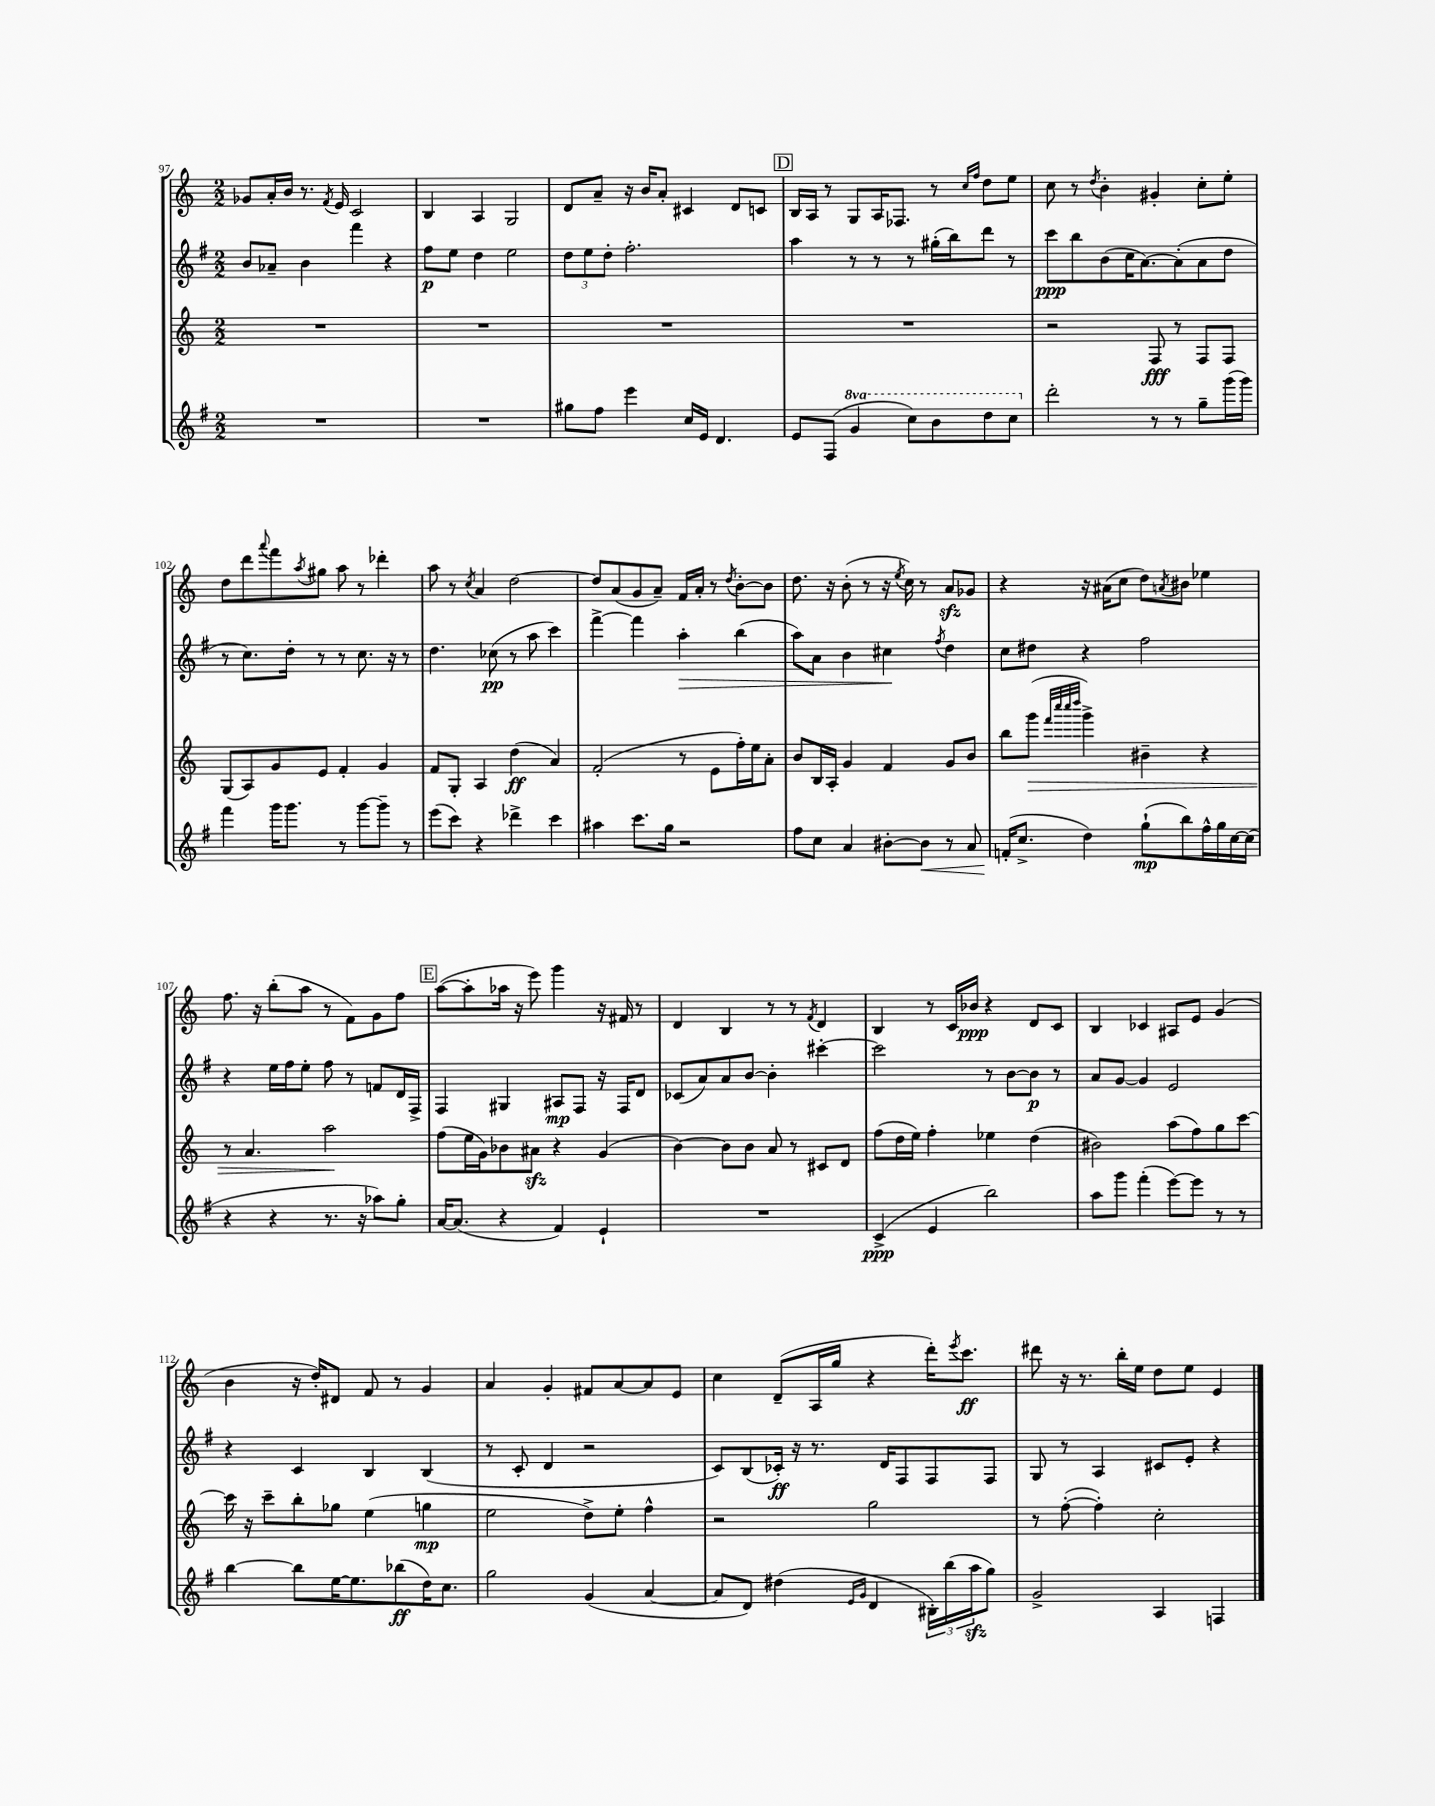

**kern	**dynam	**kern	**dynam	**kern	**dynam	**kern	**dynam
*part4	*part4	*part3	*part3	*part2	*part2	*part1	*part1
*staff4	*staff4	*staff3	*staff3	*staff2	*staff2	*staff1	*staff1
*clefG2	*	*clefG2	*	*clefG2	*	*clefG2	*
*k[f#]	*	*k[]	*	*k[f#]	*	*k[]	*
*M2/2	*	*M2/2	*	*M2/2	*	*M2/2	*
=97	=97	=97	=97	=97	=97	=97	=97
1r	.	1r	.	8b/L	.	8g-X/L	.
.	.	.	.	8a-X~/J	.	16a'/L	.
.	.	.	.	.	.	16b/JJ	.
.	.	.	.	4b\	.	8.r	.
.	.	.	.	.	.	8qf/	.
.	.	.	.	.	.	16e/	.
.	.	.	.	4fff#\	.	2c/	.
.	.	.	.	4r	.	.	.
=98	=98	=98	=98	=98	=98	=98	=98
1r	.	1r	.	8ff#\L	p	4B/	.
.	.	.	.	8ee\J	.	.	.
.	.	.	.	4dd\	.	4A/	.
.	.	.	.	2ee\	.	2G/	.
=99	=99	=99	=99	=99	=99	=99	=99
8gg#X\L	.	1r	.	12dd\L	.	8d/L	.
.	.	.	.	12ee\	.	.	.
8ff#\J	.	.	.	.	.	8a~/J	.
.	.	.	.	12dd'\J	.	.	.
4eee\	.	.	.	2.ff#'\	.	16r	.
.	.	.	.	.	.	16b/KL	.
.	.	.	.	.	.	8a'/J	.
16cc/LL	.	.	.	.	.	4c#X/	.
16e/JJ	.	.	.	.	.	.	.
4.d/	.	.	.	.	.	.	.
.	.	.	.	.	.	8d/L	.
.	.	.	.	.	.	8cn/J	.
!!LO:REH:place=s1:t=D
=100	=100	=100	=100	=100	=100	=100	=100
8e/L	.	1r	.	4aa\	.	16B/LL	.
.	.	.	.	.	.	16A/JJ	.
(8F#/J	.	.	.	.	.	8r	.
*8va	*	*	*	*	*	*	*
4gg/	.	.	.	8r	.	8G/L	.
.	.	.	.	8r	.	16A/K	.
.	.	.	.	.	.	8.F-X/J	.
8ccc\L)	.	.	.	8r	.	.	.
8bb\	.	.	.	(16gg#X'\LL	.	8r	.
.	.	.	.	16bb\J)	.	.	.
.	.	.	.	.	.	16qqcc/LL	.
.	.	.	.	.	.	16qqff/JJ	.
8ddd\	.	.	.	8ddd\J	.	8dd\L	.
8ccc\J	.	.	.	8r	.	8ee\J	.
=101	=101	=101	=101	=101	=101	=101	=101
*X8va	*	*	*	*	*	*	*
2ddd'\	.	2r	.	8ccc\L	ppp	8cc\	.
.	.	.	.	8bb\	.	8r	.
.	.	.	.	.	.	8qdd/	.
.	.	.	.	(8b\	.	4b'\	.
.	.	.	.	16cc\K	.	.	.
.	.	.	.	[8.a\)	.	.	.
8r	.	8F/	fff	.	.	4g#X'/	.
8r	.	8r	.	(8a'\]	.	.	.
8gg~\L	.	8F/L	.	8a\	.	8cc'\L	.
(16ggg\L	.	8F/J	.	8dd\J	.	8ee'\J	.
16ggg\JJ)	.	.	.	.	.	.	.
!!LO:LB:g=z
=102	=102	=102	=102	=102	=102	=102	=102
4fff#\	.	(8G/L	.	8r	.	8dd\L	.
.	.	8A/)	.	8.cc\L)	.	8ddd\	.
.	.	.	.	.	.	8qqaaa/	.
16ggg\KL	.	8g/	.	.	.	8fff\	.
8.ggg\J	.	.	.	16dd'\Jk	.	.	.
.	.	.	.	.	.	8qaa/	.
.	.	8e/J	.	8r	.	8gg#X\J	.
8r	.	4f'/	.	8r	.	8aa\	.
[8ggg\L	.	.	.	8.cc\	.	8r	.
8ggg~\J]	.	4g/	.	.	.	4ddd-X'\	.
.	.	.	.	16r	.	.	.
8r	.	.	.	8r	.	.	.
=103	=103	=103	=103	=103	=103	=103	=103
(8eee\L	.	8f/L	.	4.dd\	.	8aa\	.
8ccc\J)	.	8G'/J	.	.	.	8r	.
.	.	.	.	.	.	8qcc/	.
4r	.	4A/	.	.	.	4a/	.
.	.	.	.	(8cc-X\	pp	.	.
4ddd-X^\	.	(4dd\	ff	8r	.	[2dd\	.
.	.	.	.	8aa\	.	.	.
4ccc\	.	4a/)	.	4ccc\)	.	.	.
=104	=104	=104	=104	=104	=104	=104	=104
4aa#X\	.	(2f'/	.	[4fff#^\	.	8dd/L]	.
.	.	.	.	.	.	(8a/	.
8.ccc\L	.	.	.	4fff#\]	.	8g/	.
.	.	.	.	.	.	8a~/J)	.
16gg\Jk	.	.	.	.	.	.	.
!	!	!	!	!	!LO:HP:b	!	!
2r	.	8r	.	4aa'\	>	16f/LL	.
.	.	.	.	.	.	16a'/JJ	.
.	.	8e\L	.	.	.	8r	.
.	.	.	.	.	.	8qdd/	.
.	.	16ff'\L)	.	(4bb\	.	[8b'\L	.
.	.	16ee\J	.	.	.	.	.
.	.	8a'\J	.	.	.	8b\J]	.
=105	=105	=105	=105	=105	=105	=105	=105
8ff#\L	.	8b/L	.	8aa\L)	.	8.dd\	.
8cc\J	.	16B/L	.	8a\J	.	.	.
.	.	16A'/JJ	.	.	.	16r	.
4a/	.	4g/	.	4b\	.	(8b'\	.
.	.	.	.	.	.	8r	.
[8b#X'\L	.	4f/	.	4cc#X\	.	16r	.
.	.	.	.	.	.	8qee/	.
.	.	.	.	.	.	16cc\)	.
!	!LO:HP:b	!	!	!	!	!	!
8b#\J]	<	.	.	.	.	8r	.
.	.	.	.	8qff#/	.	.	.
8r	.	8g/L	.	4dd\	]	8azz/L	.
8a/	.	8b/J	.	.	.	8g-X/J	.
=106	=106	=106	=106	=106	=106	=106	=106
(16fn'/KL	.	8bb\L	.	8cc\L	.	4r	.
8.cc^/J	[	.	.	.	.	.	.
!	!	!	!LO:HP:b	!	!	!	!
.	.	(8ggg\J	>	8dd#X\J	.	.	.
.	.	32qqfff/LLL	.	.	.	.	.
.	.	32qqcccc/	.	.	.	.	.
.	.	32qqcccc/	.	.	.	.	.
.	.	32qqdddd/JJJ	.	.	.	.	.
4dd\)	.	4ggg^\)	.	4r	.	16r	.
.	.	.	.	.	.	(16a#X\KL	.
.	.	.	.	.	.	8cc\J	.
(8gg`\L	mp	4b#X~\	.	2ff#\	.	8dd\L)	.
.	.	.	.	.	.	8qan/	.
8bb\)	.	.	.	.	.	8b#X\J	.
16ff#^^\L	.	4r	.	.	.	4ee-X\	.
16gg\	.	.	.	.	.	.	.
[16cc\	.	.	.	.	.	.	.
(16cc\JJ]	.	.	.	.	.	.	.
!!LO:LB:g=z
=107	=107	=107	=107	=107	=107	=107	=107
4r	.	8r	.	4r	.	8.ff\	.
.	.	4.a/	.	.	.	.	.
.	.	.	.	.	.	16r	.
4r	.	.	.	16ee\LL	.	(8bb'\L	.
.	.	.	.	16ff#\J	.	.	.
.	.	.	.	8ee'\J	.	8aa\J	.
8.r	.	2aa\	.	8ff#\	.	8r	.
.	.	.	.	8r	.	8f\L)	.
16r	.	.	.	.	.	.	.
8aa-X\L)	.	.	.	8fn/L	.	8g\	.
8gg'\J	.	.	.	16d/L	.	8ff\J	.
.	.	.	.	16F#^/JJ	.	.	.
.	.	.	]	.	.	.	.
!!LO:REH:place=s1:t=E
=108	=108	=108	=108	=108	=108	=108	=108
[16a/KL	.	(8ff\L	.	4F#/	.	([8aa\L	.
(8.a/J]	.	.	.	.	.	.	.
.	.	16ee\L	.	.	.	8aa'\]	.
.	.	16g\J)	.	.	.	.	.
4r	.	8b-X\	.	4G#X/	.	16aa-X\Jk	.
.	.	.	.	.	.	16r	.
.	.	8a#Xzz\J	.	.	.	8eee\)	.
4f#/)	.	4r	.	8A#X/L	mp	4ggg\	.
.	.	.	.	8F#/J	.	.	.
4e`/	.	(4g/	.	16r	.	16r	.
.	.	.	.	16F#/KL	.	16f#X/	.
.	.	.	.	8d/J	.	8r	.
=109	=109	=109	=109	=109	=109	=109	=109
1r	.	[4b\)	.	(8c-X/L	.	4d/	.
.	.	.	.	8a/)	.	.	.
.	.	8b\L]	.	8a/	.	4B/	.
.	.	8b\J	.	[8b/J	.	.	.
.	.	8a/	.	4b'\]	.	8r	.
.	.	8r	.	.	.	8r	.
.	.	.	.	.	.	8qf/	.
.	.	8c#X/L	.	[4ccc#X'\	.	4d/	.
.	.	8d/J	.	.	.	.	.
=110	=110	=110	=110	=110	=110	=110	=110
(4c^/	ppp	(8ff\L	.	2ccc#\]	.	4B/	.
.	.	16dd\L	.	.	.	.	.
.	.	16ee\JJ)	.	.	.	.	.
4e/	.	4ff'\	.	.	.	8r	.
.	.	.	.	.	.	16c/LL	.
.	.	.	.	.	.	16b-X/JJ	ppp
2bb\)	.	4ee-X\	.	8r	.	4r	.
.	.	.	.	[8b\L	.	.	.
.	.	(4dd\	.	8b\J]	p	8d/L	.
.	.	.	.	8r	.	8c/J	.
=111	=111	=111	=111	=111	=111	=111	=111
8aa\L	.	2b#X\)	.	8a/L	.	4B/	.
8ggg\J	.	.	.	[8g/J	.	.	.
(4fff#'\	.	.	.	4g/]	.	4c-X/	.
[8eee\L)	.	(8aa\L	.	2e/	.	8A#X/L	.
8eee\J]	.	8ff\)	.	.	.	8e/J	.
8r	.	8gg\	.	.	.	(4g/	.
8r	.	[8ccc\J	.	.	.	.	.
!!LO:LB:g=z
=112	=112	=112	=112	=112	=112	=112	=112
[4bb\	.	16ccc\]	.	4r	.	4b\	.
.	.	16r	.	.	.	.	.
.	.	8ccc~\L	.	.	.	.	.
8bb\L]	.	8bb'\	.	4c/	.	16r	.
.	.	.	.	.	.	16dd'/KL)	.
[16ee\K	.	8gg-X\J	.	.	.	8d#X/J	.
8.ee\]	.	.	.	.	.	.	.
.	.	(4ee\	.	4B/	.	8f/	.
(8bb-X\	ff	.	.	.	.	8r	.
16dd\K)	.	4ggn\	mp	(4B/	.	4g/	.
8.cc\J	.	.	.	.	.	.	.
=113	=113	=113	=113	=113	=113	=113	=113
2gg\	.	2ee\	.	8r	.	4a/	.
.	.	.	.	8c'/	.	.	.
.	.	.	.	4d/	.	4g'/	.
(4g/	.	8dd^\L)	.	2r	.	8f#X/L	.
.	.	8ee'\J	.	.	.	[8a/	.
[4a/	.	4ff^^\	.	.	.	8a/]	.
.	.	.	.	.	.	8e/J	.
=114	=114	=114	=114	=114	=114	=114	=114
8a/L]	.	2r	.	8c/L)	.	4cc\	.
8d/J)	.	.	.	(8B/	.	.	.
(4dd#X\	.	.	.	16c-X'/Jk)	ff	(8d~/L	.
.	.	.	.	16r	.	.	.
.	.	.	.	8.r	.	16A/L	.
.	.	.	.	.	.	16gg/JJ	.
16qqe/LL	.	.	.	.	.	.	.
16qqg/JJ	.	.	.	.	.	.	.
4d/	.	2gg\	.	.	.	4r	.
.	.	.	.	16d/KL	.	.	.
.	.	.	.	8F#/	.	.	.
24B#X'\LL)	.	.	.	8F#/	.	16ddd'\KL)	.
(24bb\	.	.	.	.	.	.	.
.	.	.	.	.	.	8qeee/	.
.	.	.	.	.	.	8.ccc\J	ff
24aazz\J	.	.	.	.	.	.	.
8gg\J)	.	.	.	8F#/J	.	.	.
=115	=115	=115	=115	=115	=115	=115	=115
2g^/	.	8r	.	8G/	.	8ddd#X\	.
.	.	([8ff'\	.	8r	.	16r	.
.	.	.	.	.	.	8.r	.
.	.	4ff'\])	.	4A/	.	.	.
.	.	.	.	.	.	16bb'\LL	.
.	.	.	.	.	.	16ee\JJ	.
4A/	.	2cc'\	.	8c#X/L	.	8dd\L	.
.	.	.	.	8e'/J	.	8ee\J	.
4Fn/	.	.	.	4r	.	4e/	.
==	==	==	==	==	==	==	==
*-	*-	*-	*-	*-	*-	*-	*-
